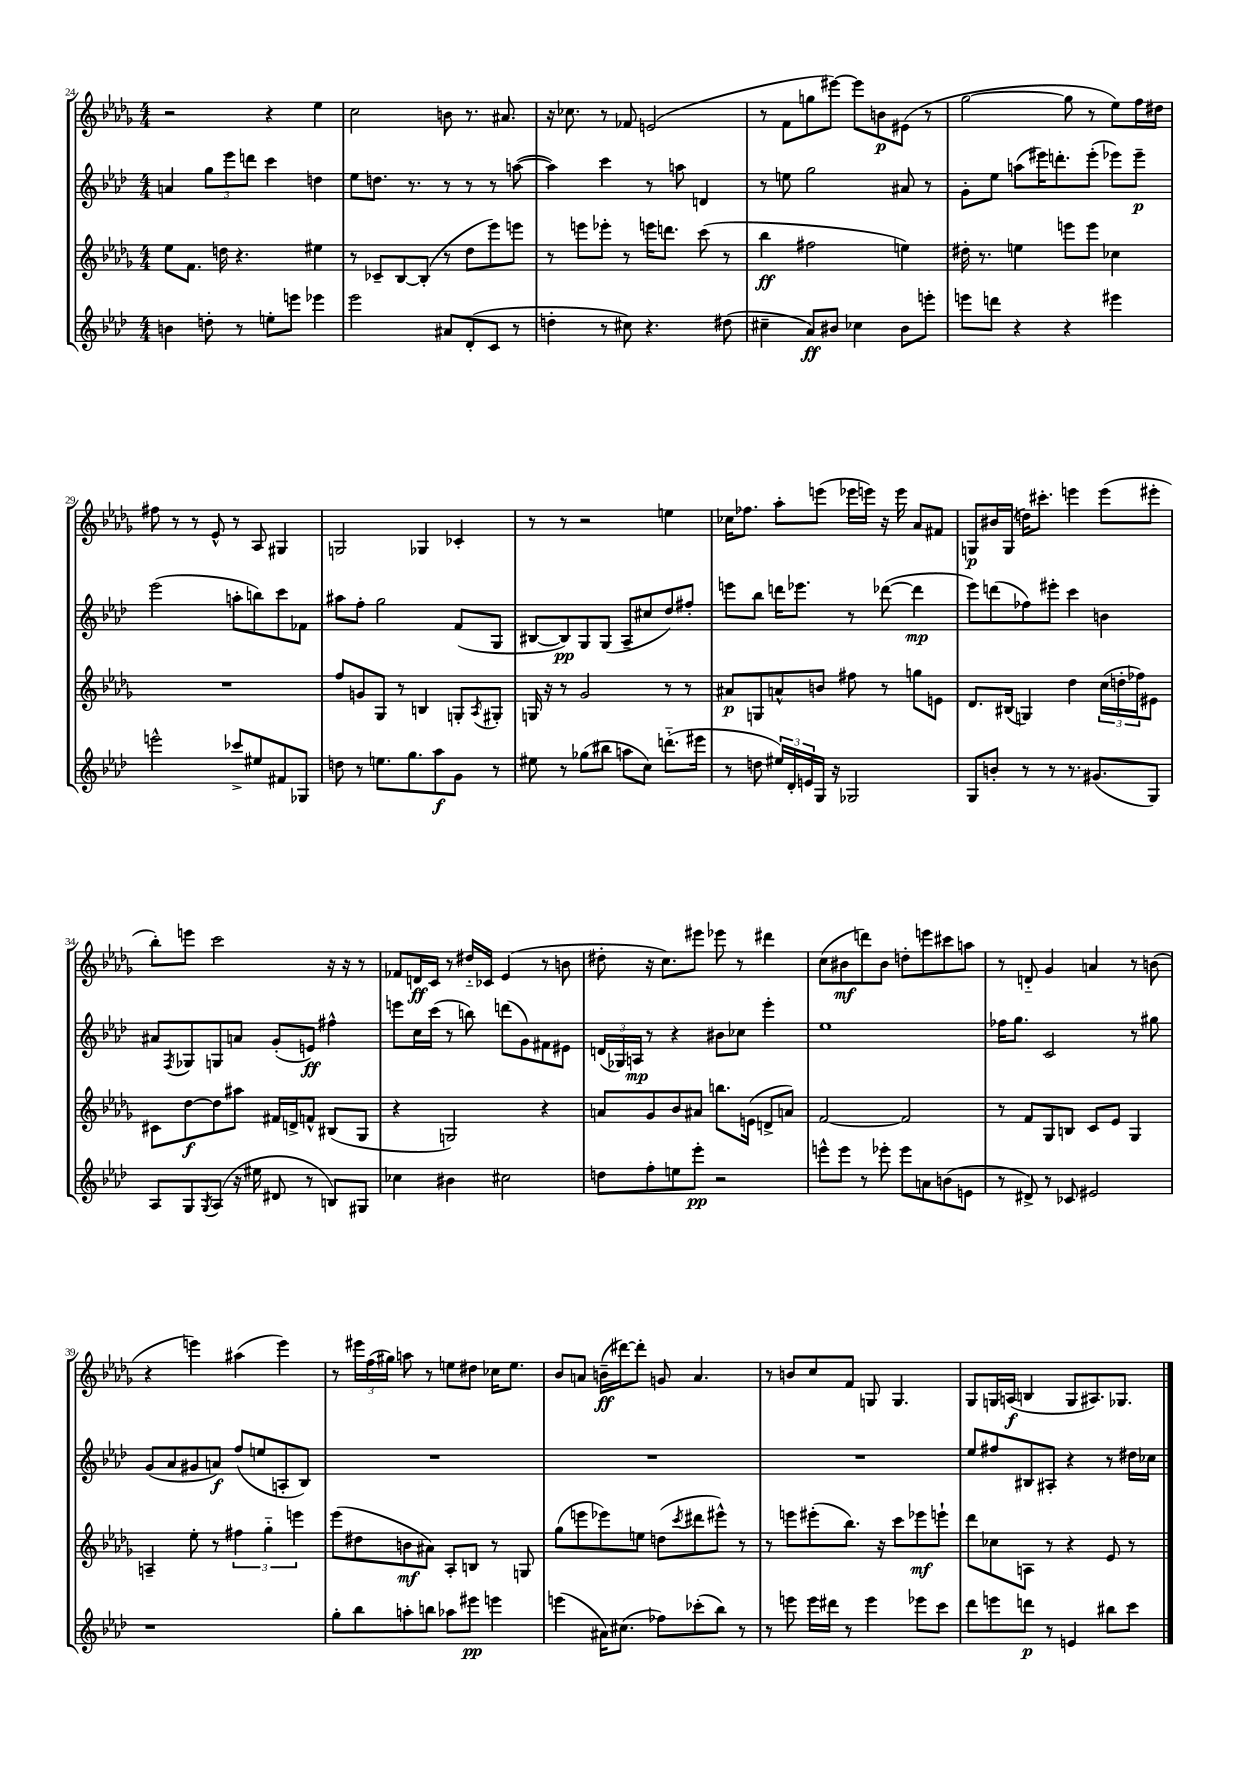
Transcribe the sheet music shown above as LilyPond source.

<<
\new StaffGroup <<
\new Staff = "s0" {
    \clef treble \key des \major \numericTimeSignature \time 4/4
    r2 r4 ees''4 |
    c''2 b'8 r8. ais'8. |
    r16 ces''8. r8 fes'8 e'2( |
    r8 f'8 g''8 eis'''8~) eis'''8 b'8\p eis'8( r8 |
    ges''2~ ges''8 r8 ees''8) f''16 dis''16 |
    fis''8 r8 r8 ees'8-^ r8 aes8 gis4 |
    g2 ges4 ces'4-. |
    r8 r8 r2 e''4 |
    ces''16 fes''8. aes''8-. e'''8( ees'''16 e'''16) r16 e'''16 aes'8 fis'8 |
    g8\p bis'16 g16( d''16) cis'''8.-. e'''4 e'''8( eis'''8-. |
    bes''8-.) e'''8 c'''2 r16 r16 r8 |
    fes'8 d'16\ff c'16 r8 dis''16-_ ces'16 ees'4( r8 b'8 |
    dis''8-. r16 c''8.) eis'''8 ees'''8 r8 dis'''4 |
    c''8( bis'8\mf d'''8) bis'8 d''8-. e'''8 cis'''8 a''8 |
    r8 d'8-_ ges'4 a'4 r8 b'8( |
    r4 e'''4) ais''4( e'''4) |
    r8 \tuplet 3/2 { eis'''16 f''16( gis''16) } a''8 r8 e''8 dis''8 ces''16 e''8. |
    bes'8 a'8 b'16--\ff( dis'''16~) dis'''8-. g'8 a'4. |
    r8 b'8 c''8 f'8 g8 g4. |
    ges8 g16 a16\f( b4 g8 ais8.) ges8. \bar "|." |
}
\new Staff = "s1" {
    \clef treble \key aes \major \numericTimeSignature \time 4/4
    a'4 \tuplet 3/2 { g''8 ees'''8 d'''8 } c'''4 d''4 |
    ees''8 d''8. r8. r8 r8 r8 a''8~( |
    a''4) c'''4 r8 a''8 d'4 |
    r8 e''8 g''2 ais'8 r8 |
    g'8-. ees''8 a''8( eis'''16) d'''8.-. eis'''8-.( ees'''8) ees'''8--\p |
    ees'''2( a''8-. b''8) c'''8 fes'8 |
    ais''8 f''8-. g''2 f'8( g8 |
    bis8~ bis8\pp) g8 g8( aes8-- cis''8 des''8) fis''8-. |
    e'''8 bes''8 d'''16 ees'''8. r8 des'''8~( des'''4\mp |
    ees'''8) d'''8( fes''8) eis'''8-. c'''4 b'4 |
    ais'8 \acciaccatura { f8 } ges8 g8 a'8 g'8-.( e'8\ff) fis''4-^ |
    e'''8 c''16 c'''16( r8 b''8) d'''8( g'8) fis'8 eis'8 |
    \tuplet 3/2 { d'16( ges16) a16\mp } r8 r4 bis'8 ces''8 ees'''4-. |
    ees''1 |
    fes''16 g''8. c'2 r8 gis''8 |
    g'8( aes'8 gis'8 a'8\f) f''8( e''8 a8-. bes8) |
    R1 |
    R1 |
    R1 |
    ees''8 fis''8 bis8 ais8-. r4 r8 dis''16 ces''16 \bar "|." |
}
\new Staff = "s2" {
    \clef treble \key des \major \numericTimeSignature \time 4/4
    ees''8 f'8. d''16 r4. eis''4 |
    r8 ces'8-- bes8~ bes8-.( r8 des''8 ees'''8) e'''8 |
    r8 e'''8 ees'''8-. r8 e'''16 d'''8. c'''8( r8 |
    bes''4\ff fis''2 e''4) |
    dis''16-. r8. e''4 e'''8 e'''8 ces''4 |
    R1 |
    f''8 g'8 ges8 r8 b4 g8-. \acciaccatura { aes8 } gis8-. |
    g16 r16 r8 ges'2 r8 r8 |
    ais'8\p g8 a'8-^ b'8 fis''8 r8 g''8 e'8 |
    des'8. bis16( g4) des''4 \tuplet 3/2 { c''16( d''16-. fes''16) } eis'8 |
    cis'8 des''8~\f des''8 ais''8 fis'16 d'16-> f'8-^ bis8( ges8 |
    r4 g2) r4 |
    a'8 ges'8 bes'8 ais'8 b''8. e'16( d'8-> a'8) |
    f'2~ f'2 |
    r8 f'8 ges8 b8 c'8 ees'8 ges4 |
    a4-- ees''8-. r8 \tuplet 3/2 { fis''4 ges''4-_ e'''4 } |
    ees'''8( dis''8 b'8\mf ais'8) aes8-. b8 r8 g8 |
    ges''8( e'''8 ees'''8) e''8 d''8( \acciaccatura { c'''8 } dis'''8 eis'''8-^) r8 |
    r8 e'''8 eis'''8-.( bes''8.) r16 c'''8 ees'''8\mf e'''8-! |
    des'''8 ces''8 a8 r8 r4 ees'8 r8 \bar "|." |
}
\new Staff = "s3" {
    \clef treble \key aes \major \numericTimeSignature \time 4/4
    b'4 d''8-. r8 e''8-. e'''8 ees'''4 |
    ees'''2 ais'8 des'8-.( c'8 r8 |
    d''4-. r8 cis''8) r4. dis''8( |
    cis''4-- aes'8\ff) bis'8 ces''4 bis'8 e'''8-. |
    e'''8 d'''8 r4 r4 eis'''4 |
    e'''2-^ ces'''8-> eis''8 fis'8 ges8 |
    d''8 r8 e''8. g''8. aes''8\f g'8 r8 |
    eis''8 r8 ges''8( bis''8 a''8 c''8) d'''8.-_( eis'''16 |
    r8 d''8 \tuplet 3/2 { eis''16) des'16-. e'16 } g16 r16 ges2 |
    g8 b'8-. r8 r8 r8. gis'8.( g8) |
    aes8 g8 \acciaccatura { g8 } aes8( r16 eis''16 dis'8 r8 b8) gis8 |
    ces''4 bis'4 cis''2 |
    d''8 f''8-. e''8 ees'''8-.\pp r2 |
    e'''8-^ e'''8 r8 ees'''8-. ees'''8 a'8 b'8( e'8 |
    r8 dis'8->) r8 ces'8 eis'2 |
    r1 |
    g''8-. bes''8 a''8-. b''8 aes''8 eis'''8\pp e'''4 |
    e'''4( ais'16) cis''8.( fes''8) ces'''8-.( bes''8) r8 |
    r8 e'''8 e'''16 dis'''16 r8 e'''4 ees'''8 c'''8 |
    des'''8 e'''8 d'''8\p r8 e'4 bis''8 c'''8 \bar "|." |
}
>>
>>
\layout { \context { \Score currentBarNumber = #24 } }
